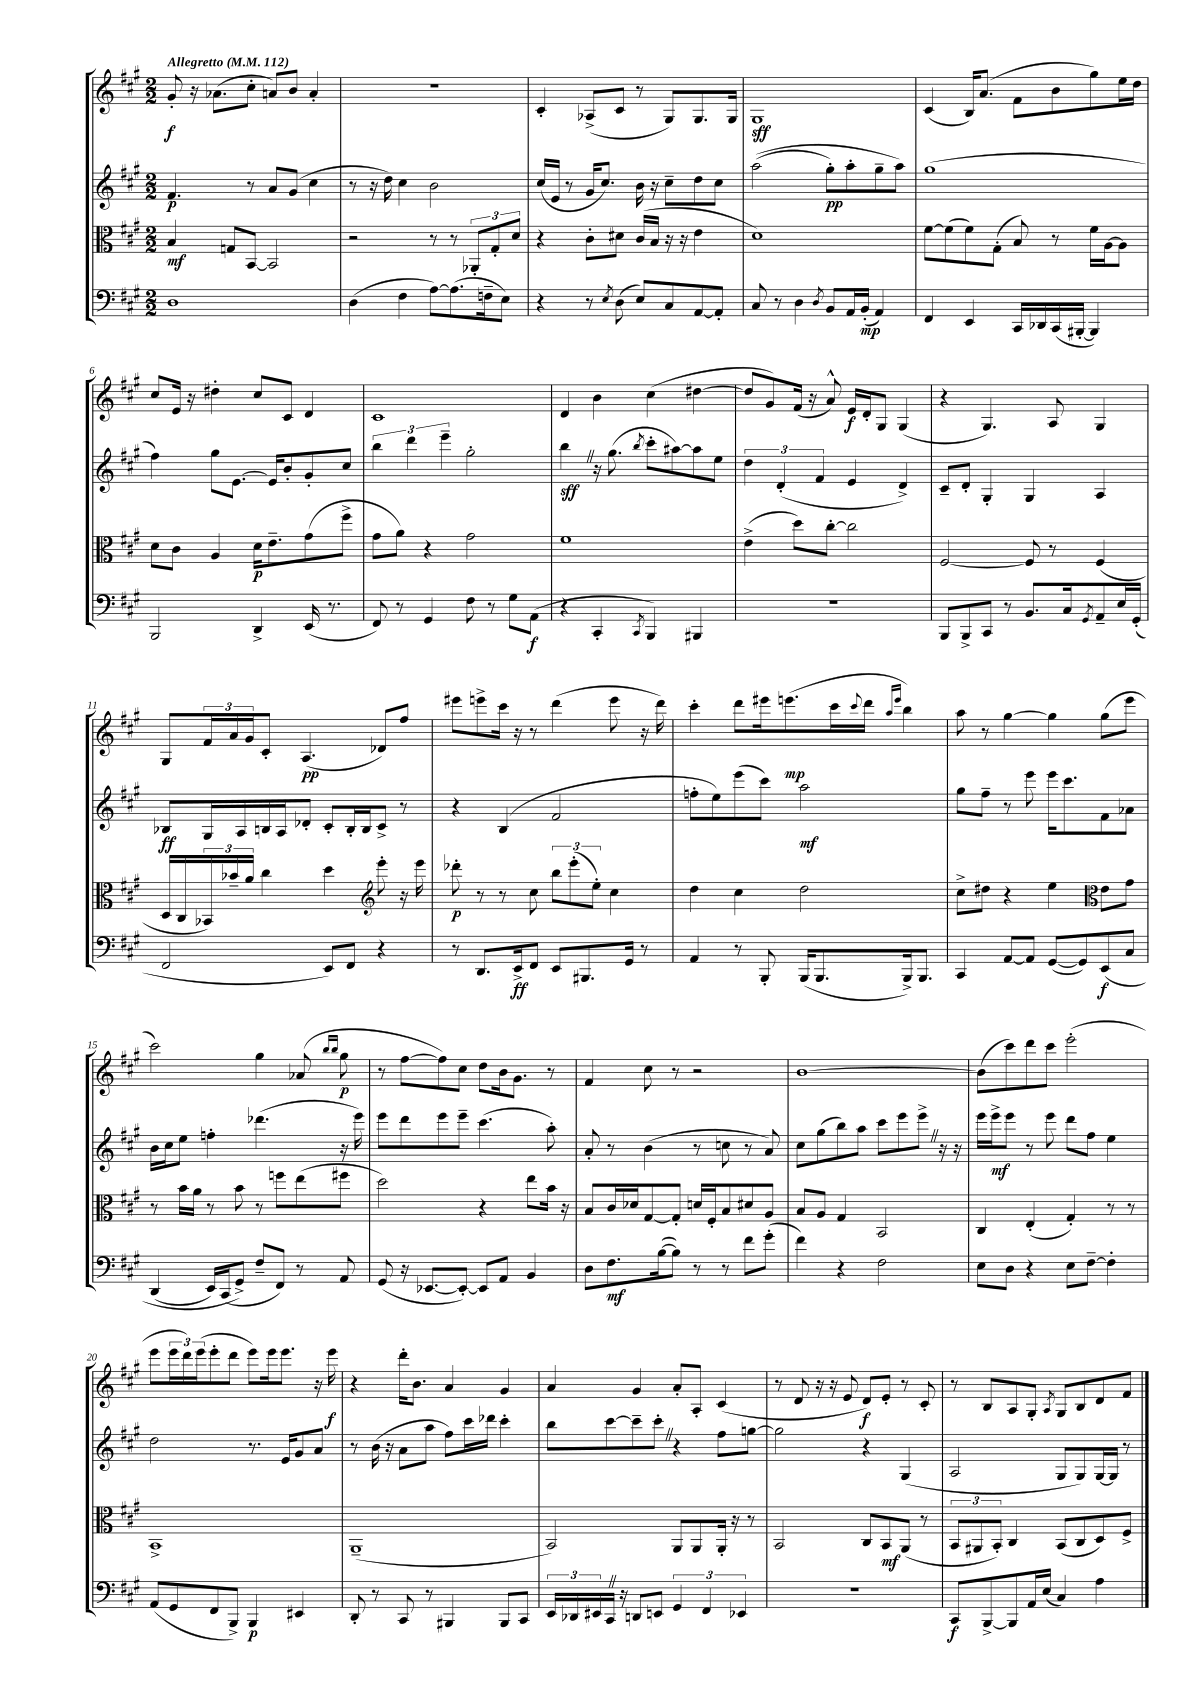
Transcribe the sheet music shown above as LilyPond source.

<<
\new StaffGroup <<
\new Staff = "s0" {
    \clef treble \key a \major \numericTimeSignature \time 2/2 \tempo "Allegretto" 4 = 112
    gis'8-.\f r16 aes'8.( cis''8-. a'8) b'8 a'4-. |
    R1 |
    cis'4-. aes8->( cis'8 r8 gis8) gis8. gis16 |
    gis1\sff |
    cis'4( b16) a'8.( fis'8 b'8 gis''8) e''16 d''16 |
    cis''8 e'16 r16 dis''4-. cis''8 cis'8 d'4 |
    cis'1 |
    d'4 b'4 cis''4( dis''4~ |
    dis''8 gis'8) fis'16( r16 a'8-^) e'16\f d'16-. gis8 gis4( |
    r4 gis4.) a8 gis4 |
    gis8 \tuplet 3/2 { fis'16 a'16 gis'16 } cis'8-. a4.\pp( des'8) fis''8 |
    eis'''8 e'''8-> cis'''16 r16 r8 d'''4( e'''8 r16 d'''16) |
    cis'''4-. d'''8 eis'''16 e'''8.\mp( cis'''16 \appoggiatura { cis'''8 } d'''16 \grace { a''16 e'''16 } b''4) |
    a''8 r8 gis''4~ gis''4 gis''8( e'''8 |
    cis'''2) gis''4 aes'8( \grace { b''16 b''16 } gis''8\p |
    r8 fis''8~ fis''8) cis''8 d''8 b'16 gis'8. r8 |
    fis'4 cis''8 r8 r2 |
    b'1~ |
    b'8( cis'''8) d'''8 cis'''8 e'''2-.( |
    e'''8 \tuplet 3/2 { e'''16 d'''16) e'''16( } e'''8-. d'''8 e'''8) e'''16 e'''8. r16 e'''16\f |
    r4 d'''16-. b'8. a'4 gis'4 |
    a'4 gis'4 a'8-. a8-. cis'4( |
    r8 d'8 r16 r16 e'8 d'8\f) e'8-. r8 cis'8-. |
    r8 b8 a8 gis8-. \acciaccatura { a8 } gis8 b8 d'8 fis'8 \bar "|." |
}
\new Staff = "s1" {
    \clef treble \key a \major \numericTimeSignature \time 2/2
    fis'4.\p r8 a'8 gis'8( cis''4 |
    r8 r16 d''16) cis''4 b'2 |
    cis''16( e'16 r8 gis'16 cis''8.) b'16 r16 cis''8-- d''8 cis''8 |
    a''2(\( gis''8-.\pp) a''8-. gis''8-- a''8\) |
    gis''1( |
    fis''4) gis''8 e'8.~ e'16 b'8-. gis'8-. cis''8 |
    \tuplet 3/2 { b''4 d'''4 e'''4-- } gis''2-. |
    b''4\sff \once \override BreathingSign.text = \markup { \musicglyph "scripts.caesura.straight" } \breathe r16 gis''8.( \acciaccatura { b''8 } cis'''8-. ais''8~) ais''8 e''8 |
    \tuplet 3/2 { d''4 d'4-.( fis'4 } e'4 d'4->) |
    cis'8-- d'8-. gis4-. gis4 a4 |
    bes8\ff gis16 a16 b16 a16 des'8-. cis'8-. b16-. b16 cis'8-> r8 |
    r4 b4( fis'2 |
    f''8-. e''8) e'''8( cis'''8) a''2\mf |
    gis''8 fis''8-- r8 e'''8 e'''16 cis'''8. fis'8 aes'8 |
    b'16 cis''16 e''8 f''4-. des'''4.( r16 e'''16) |
    e'''8 d'''8 e'''8 e'''8-- cis'''4.( a''8-.) |
    a'8-. r8 b'4( r8 c''8 r8 a'8) |
    cis''8 gis''8( b''8) a''8 cis'''8 e'''8 e'''8-> \once \override BreathingSign.text = \markup { \musicglyph "scripts.caesura.straight" } \breathe r16 r16 |
    e'''16 e'''16->\mf e'''8 r8 e'''8 d'''8 fis''8 e''4 |
    d''2 r8. e'16 gis'8 a'8 |
    r8 b'16( r16 a'8 a''8 fis''8) cis'''16 des'''16 cis'''4-. |
    b''8 cis'''8~ cis'''8-- cis'''8-. \once \override BreathingSign.text = \markup { \musicglyph "scripts.caesura.straight" } \breathe r4 fis''8 g''8~ |
    g''2 r4 gis4( |
    a2 gis8 gis8) gis16~ gis16 r8 \bar "|." |
}
\new Staff = "s2" {
    \clef alto \key a \major \numericTimeSignature \time 2/2
    b4\mf g8 b,8~ b,2 |
    r2 r8 r8 \tuplet 3/2 { aes,8-. gis8-. d'8 } |
    r4 cis'8-. dis'8 cis'16( b16 r16 r16 e'4 |
    d'1) |
    fis'8~ fis'8( fis'8) gis8-.( b8) r8 fis'16 a16~ a8 |
    d'8 cis'8 a4 d'16\p e'8.-- gis'8( fis''8-> |
    gis'8 a'8) r4 gis'2 |
    fis'1 |
    e'4->( d''8) cis''8~-. cis''2 |
    fis2~ fis8 r8 fis4( |
    d16 cis16 \tuplet 3/2 { bes,16) bes'16-- a'16 } cis''4 d''4 \clef treble e'''8-. r16 e'''16 |
    des'''8-.\p r8 r8 cis''8 \tuplet 3/2 { b''8 e'''8-.( e''8-.) } cis''4 |
    d''4 cis''4 d''2 |
    cis''8-> dis''8 r4 e''4 \clef alto e'8 gis'8 |
    r8 b'16 a'16 r8 b'8 r8 f''8 e''8( fis''8 |
    d''2) r4 e''8 b'16 r16 |
    b8 cis'16 des'16 gis8~ gis8-. d'16 fis16-. b8 dis'8 a8 |
    b8 a8 gis4 b,2 |
    cis4 e4-.( gis4-.) r8 r8 |
    b,1-> |
    a,1--( |
    b,2) a,8 a,8 a,16-. r16 r8 |
    b,2 cis8 b,8\mf a,8( r8 |
    \tuplet 3/2 { b,8 ais,8 b,8-.) } cis4 b,8( cis8 d8) fis8-> \bar "|." |
}
\new Staff = "s3" {
    \clef bass \key a \major \numericTimeSignature \time 2/2
    d1 |
    d4( fis4 a8~) a8.( f16-- e8) |
    r4 r8 \acciaccatura { e8 } d8( e8) cis8 a,8~ a,8-. |
    cis8 r8 d4 \acciaccatura { d8 } b,8 a,16 b,16-.\mp( a,4) |
    fis,4 e,4 cis,16 des,16 cis,16( bis,,16~-. bis,,4) |
    b,,2 d,4-> e,16( r8. |
    fis,8) r8 gis,4 fis8 r8 gis8 a,8\f( |
    r4 cis,4-. \acciaccatura { cis,8 } b,,4) bis,,4 |
    R1 |
    b,,8 b,,8-> cis,8 r8 b,8. cis16 \acciaccatura { gis,8 } a,8-- e16 gis,16-.( |
    fis,2 e,8) fis,8 r4 |
    r8 d,8. e,16->\ff fis,8 e,8 bis,,8. gis,16 r8 |
    a,4 r8 b,,8-. b,,16( b,,8. b,,16->) b,,8. |
    cis,4 a,8~ a,8 gis,8~( gis,8) e,8\f\( cis8 |
    d,4( e,16) cis,16( gis,8->\) fis8-- fis,8) r8 a,8 |
    gis,8( r16 ees,8.~ ees,8~-.) ees,8 a,8 b,4 |
    d8 fis8.\mf b16~( b8) r8 r8 fis'8 gis'8-.( |
    fis'4) r4 fis2 |
    e8 d8 r4 e8 fis8~-- fis4-. |
    a,8( gis,8 fis,8 b,,8->) b,,4\p eis,4 |
    d,8-. r8 cis,8 r8 bis,,4 bis,,8 cis,8 |
    \tuplet 3/2 { e,16 des,16 eis,16 } cis,16 \once \override BreathingSign.text = \markup { \musicglyph "scripts.caesura.straight" } \breathe r16 d,8 e,8 \tuplet 3/2 { gis,4 fis,4 ees,4 } |
    R1 |
    cis,8\f b,,8~-> b,,8 a,16 e16( cis4) a4 \bar "|." |
}
>>
>>
